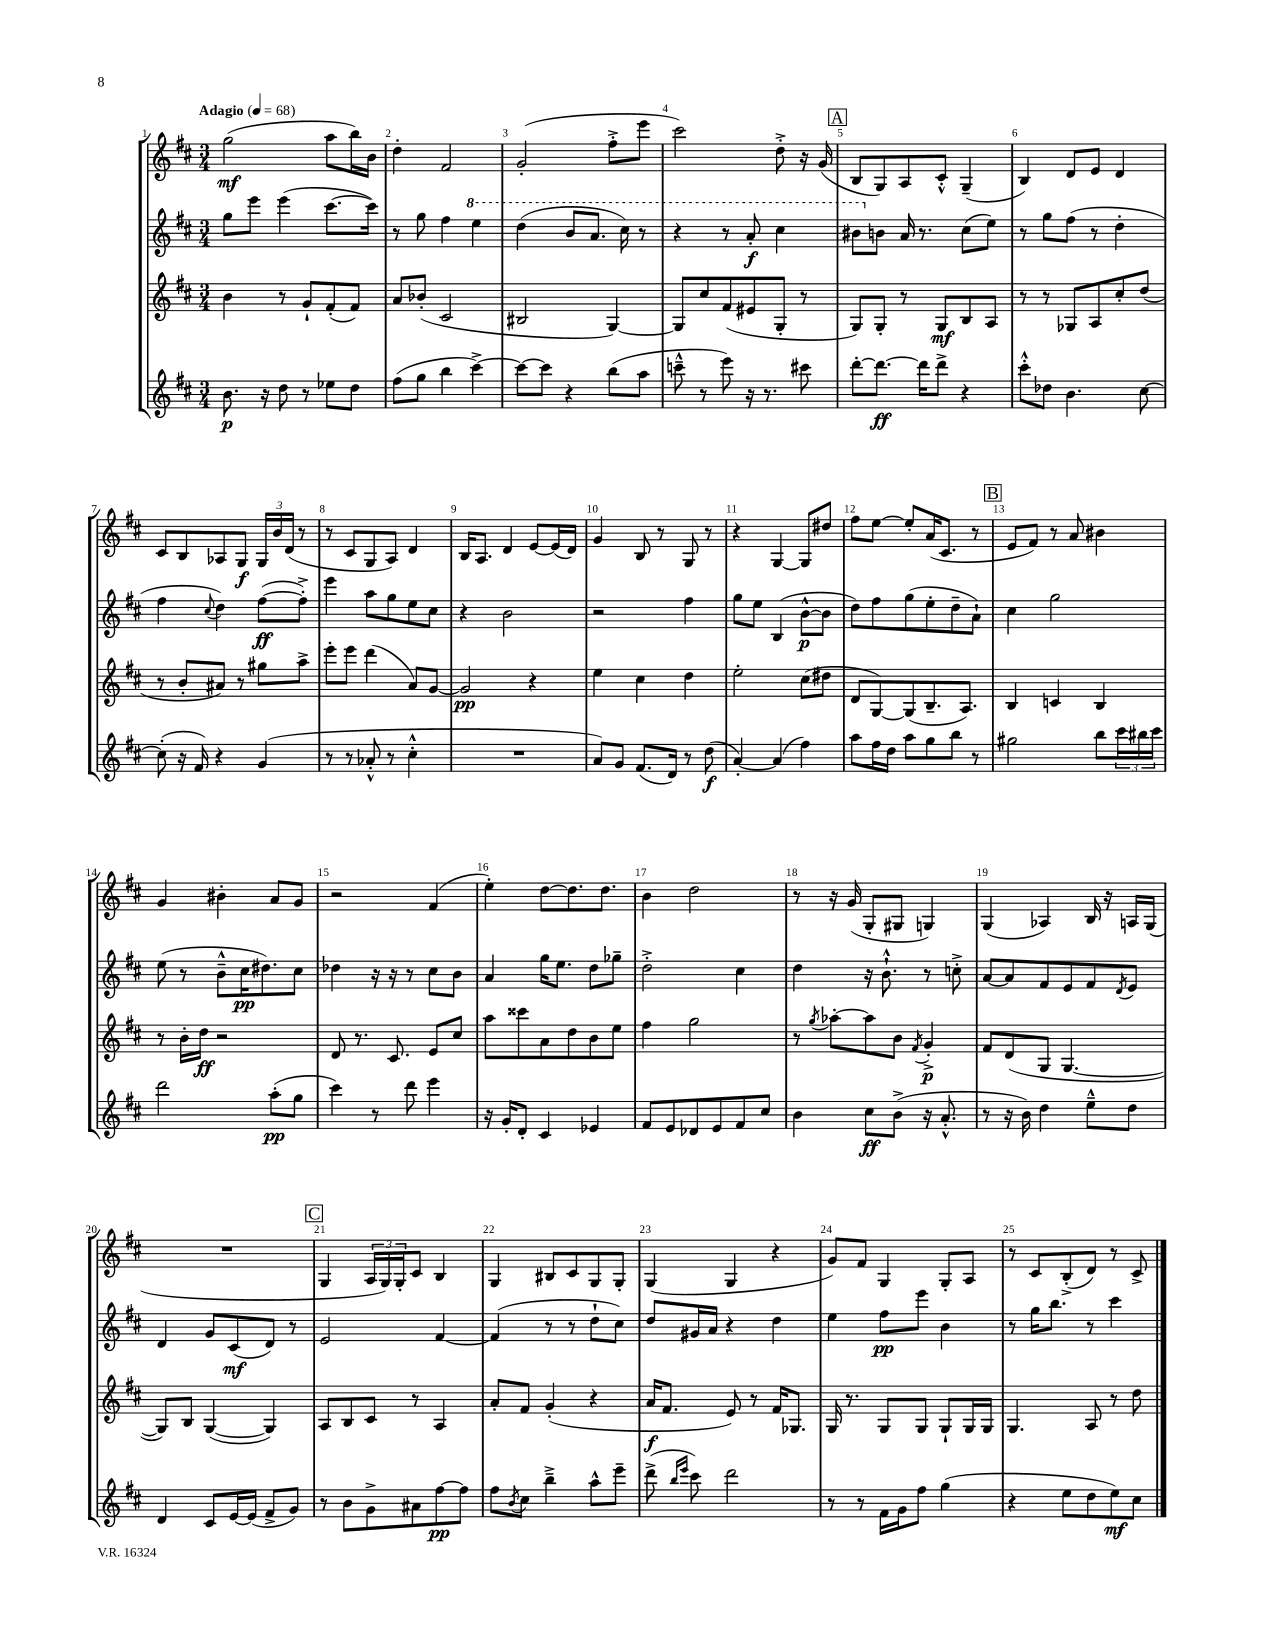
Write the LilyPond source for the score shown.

<<
\new StaffGroup <<
\new Staff = "s0" {
    \clef treble \key d \major \numericTimeSignature \time 3/4 \tempo "Adagio" 4 = 68
    g''2\mf( a''8 b''16) b'16 |
    d''4-. fis'2 |
    g'2-.( fis''8-.-> e'''8 |
    cis'''2) d''8-.-> r16 g'16( |
    \mark \markup { \box "A" } b8 g8) a8 cis'8-.-^ g4--( |
    b4) d'8 e'8 d'4 |
    cis'8 b8 aes8 g8\f \tuplet 3/2 { g16 b'16 d'16( } r8 |
    r8 cis'8 g8 a8) d'4 |
    b16 a8. d'4 e'8~ e'16( d'16) |
    g'4 b8 r8 g8 r8 |
    r4 g4~ g8 dis''8 |
    fis''8 e''8~ e''8-. a'16( cis'8. r8 |
    \mark \markup { \box "B" } e'8 fis'8) r8 a'8 bis'4 |
    g'4 bis'4-. a'8 g'8 |
    r2 fis'4( |
    e''4-.) d''8~ d''8. d''8. |
    b'4 d''2 |
    r8 r16 g'16( g8-. gis8 g4) |
    g4( aes4) b16 r16 a16 g16( |
    R2. |
    \mark \markup { \box "C" } g4 \tuplet 3/2 { a16 g16) g16-. } cis'8 b4 |
    g4 bis8 cis'8 g8 g8-. |
    g4( g4 r4 |
    g'8) fis'8 g4 g8-. a8 |
    r8 cis'8 b8-.->( d'8) r8 cis'8-> \bar "|." |
}
\new Staff = "s1" {
    \clef treble \key d \major \numericTimeSignature \time 3/4
    g''8 e'''8 e'''4( cis'''8.~ cis'''16) |
    r8 g''8 fis''4 \ottava #1 e'''4 |
    d'''4( b''8 a''8. cis'''16) r8 |
    r4 r8 a''8-.\f cis'''4 |
    \mark \markup { \box "A" } bis''8 \ottava #0 b'!8 a'16 r8. cis''8( e''8) |
    r8 g''8 fis''8( r8 d''4-. |
    fis''4 \appoggiatura { cis''8 } d''4) fis''8~\ff( fis''8-.->) |
    e'''4 a''8 g''8 e''8 cis''8 |
    r4 b'2 |
    r2 fis''4 |
    g''8 e''8 b4( b'8~-^\p b'8 |
    d''8) fis''8 g''8( e''8-. d''8-- a'8-!) |
    \mark \markup { \box "B" } cis''4 g''2 |
    e''8( r8 b'8---^ cis''16\pp dis''8.) cis''8 |
    des''4 r16 r16 r8 cis''8 b'8 |
    a'4 g''16 e''8. d''8 ges''8-- |
    d''2-.-> cis''4 |
    d''4 r16 b'8.-!-^ r8 c''8-.-> |
    a'8~ a'8 fis'8 e'8 fis'8 \acciaccatura { d'8 } e'8 |
    d'4 g'8 cis'8\mf( d'8) r8 |
    \mark \markup { \box "C" } e'2 fis'4~ |
    fis'4( r8 r8 d''8-! cis''8) |
    d''8 gis'16 a'16 r4 d''4 |
    e''4 fis''8\pp e'''8 b'4 |
    r8 g''16 b''8. r8 cis'''4 \bar "|." |
}
\new Staff = "s2" {
    \clef treble \key d \major \numericTimeSignature \time 3/4
    b'4 r8 g'8-! fis'8-.( fis'8) |
    a'8 bes'8-.( cis'2 |
    bis2 g4~) |
    g8 cis''8 fis'8( eis'8 g8-. r8 |
    \mark \markup { \box "A" } g8) g8-. r8 g8\mf b8 a8 |
    r8 r8 ges8 a8 cis''8-. d''8( |
    r8 b'8-. ais'8) r8 gis''8 a''8-> |
    e'''8-. e'''8 d'''4( a'8) g'8~ |
    g'2\pp r4 |
    e''4 cis''4 d''4 |
    e''2-. cis''8( dis''8 |
    d'8 g8~) g8( b8.-- a8.) |
    \mark \markup { \box "B" } b4 c'4 b4 |
    r8 b'16-. d''16\ff r2 |
    d'8 r8. cis'8. e'8 cis''8 |
    a''8 cisis'''8 a'8 d''8 b'8 e''8 |
    fis''4 g''2 |
    r8 \acciaccatura { g''8 } aes''8~-. aes''8 b'8 \acciaccatura { fis'8 } g'4-.->\p |
    fis'8 d'8( g8 g4.~ |
    g8) b8 g4~( g4) |
    \mark \markup { \box "C" } a8 b8 cis'8 r8 a4 |
    a'8-. fis'8 g'4-.( r4 |
    a'16\f fis'8. e'8) r8 fis'16 ges8. |
    g16 r8. g8 g8 g8-! g16 g16 |
    g4. a8 r8 d''8 \bar "|." |
}
\new Staff = "s3" {
    \clef treble \key d \major \numericTimeSignature \time 3/4
    b'8.\p r16 d''8 r8 ees''8 d''8 |
    fis''8( g''8 b''4 cis'''4~->) |
    cis'''8~ cis'''8 r4 b''8( a''8 |
    c'''8---^ r8 e'''8) r16 r8. cis'''8 |
    \mark \markup { \box "A" } d'''8~-. d'''8.~\ff d'''16 d'''8-> r4 |
    cis'''8-.-^ des''8 b'4. cis''8~ |
    cis''8-.( r16 fis'16) r4 g'4( |
    r8 r8 aes'8-.-^ r8 cis''4-.-^ |
    R2. |
    a'8) g'8 fis'8.( d'16) r8 d''8\f( |
    a'4~-.) a'4( fis''4) |
    a''8 fis''16 d''16 a''8 g''8 b''8 r8 |
    \mark \markup { \box "B" } gis''2 b''8 \tuplet 3/2 { cis'''16 bis''16 cis'''16 } |
    d'''2 a''8-.\pp( g''8 |
    cis'''4) r8 d'''8 e'''4 |
    r16 g'16-. d'8-. cis'4 ees'4 |
    fis'8 e'8 des'8 e'8 fis'8 cis''8 |
    b'4 cis''8\ff b'8->( r16 a'8.-.-^ |
    r8 r16 b'16) d''4 e''8---^ d''8 |
    d'4 cis'8 e'16~ e'16( fis'8-> g'8) |
    \mark \markup { \box "C" } r8 b'8 g'8-> ais'8 fis''8~\pp fis''8 |
    fis''8 \acciaccatura { b'8 } cis''8 b''4---> a''8-^ e'''8-- |
    d'''8->( \grace { b''16 e'''16 } cis'''8) d'''2 |
    r8 r8 fis'16 g'16 fis''8 g''4( |
    r4 e''8 d''8 e''8\mf) cis''8 \bar "|." |
}
>>
>>
\layout { \context { \Score \override BarNumber.break-visibility = ##(#f #t #t) barNumberVisibility = #all-bar-numbers-visible } }
